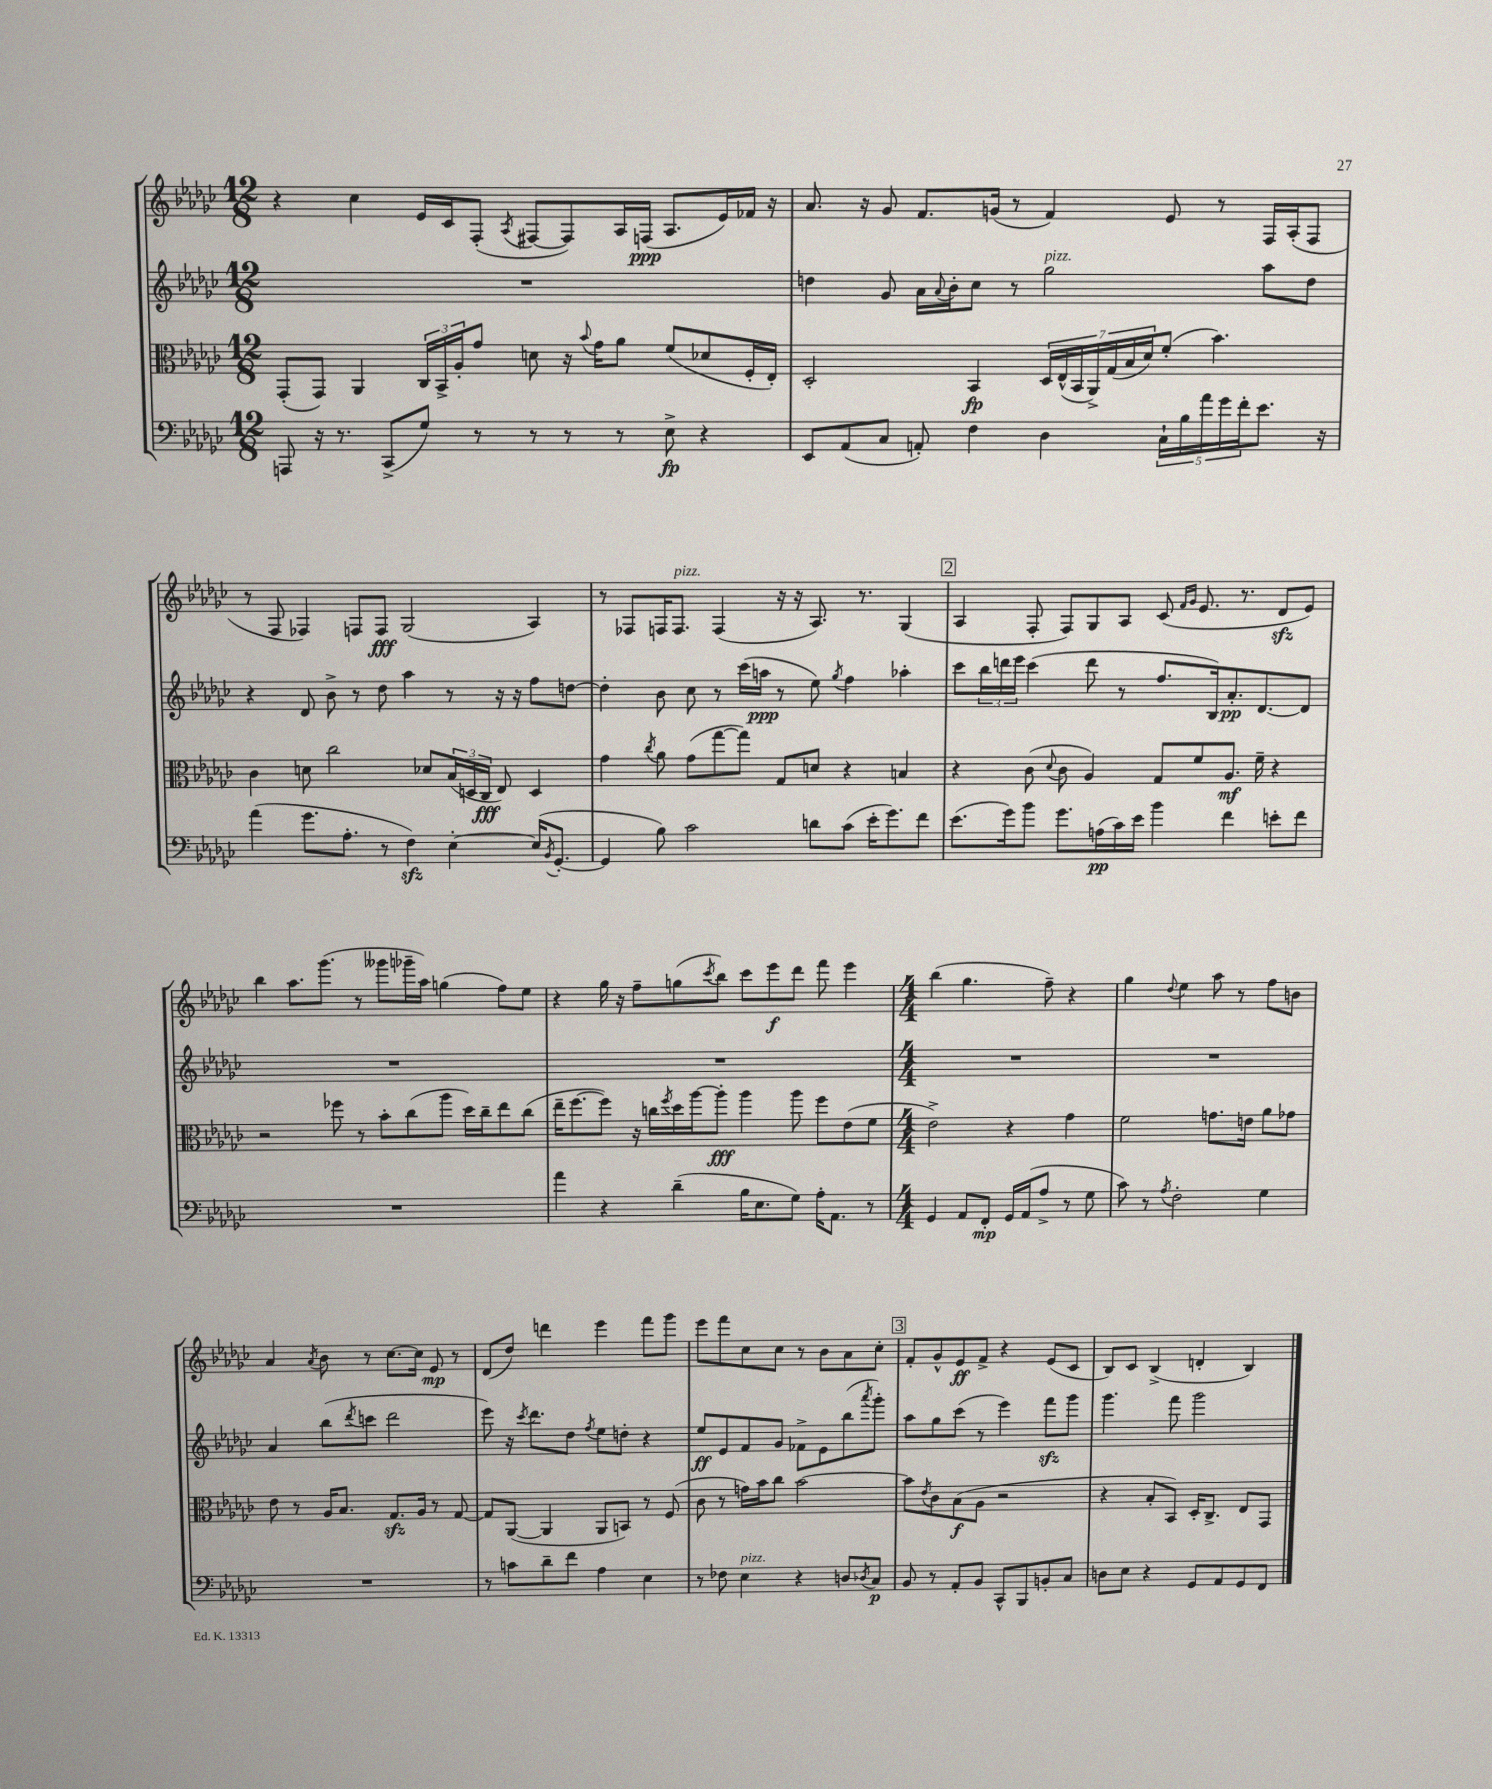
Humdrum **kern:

**kern	**dynam	**kern	**dynam	**kern	**dynam	**kern	**dynam
*part4	*part4	*part3	*part3	*part2	*part2	*part1	*part1
*staff4	*staff4	*staff3	*staff3	*staff2	*staff2	*staff1	*staff1
*clefF4	*	*clefC3	*	*clefG2	*	*clefG2	*
*k[b-e-a-d-g-c-]	*	*k[b-e-a-d-g-c-]	*	*k[b-e-a-d-g-c-]	*	*k[b-e-a-d-g-c-]	*
*M12/8	*	*M12/8	*	*M12/8	*	*M12/8	*
=9	=9	=9	=9	=9	=9	=9	=9
8AAAn/	.	(8GG-'/L	.	1.r	.	4r	.
16r	.	8GG-/J)	.	.	.	.	.
8.r	.	.	.	.	.	.	.
.	.	4AA-/	.	.	.	4cc-\	.
(8CC-^/L	.	.	.	.	.	.	.
8G-/J)	.	24C-/LL	.	.	.	16e-/LL	.
.	.	24BB-^/	.	.	.	.	.
.	.	.	.	.	.	16c-/J	.
.	.	24A-'/J	.	.	.	.	.
8r	.	8g-/J	.	.	.	(8F'/J	.
.	.	.	.	.	.	8qA-/	.
8r	.	8dn\	.	.	.	[8F#X/L	.
8r	.	16r	.	.	.	8F#/])	.
.	.	8qqb-/	.	.	.	.	.
.	.	16g-\KL	.	.	.	.	.
8r	.	8a-\J	.	.	.	16A-/L	.
.	.	.	.	.	.	(16Fn/JJ	ppp
8E-^\	fp	(8f/L	.	.	.	8.A-/L	.
4r	.	8d-X/	.	.	.	.	.
.	.	.	.	.	.	16e-/L)	.
.	.	16F'/L	.	.	.	16f-X/JJ	.
.	.	16E-'/JJ)	.	.	.	16r	.
=10	=10	=10	=10	=10	=10	=10	=10
8EE-/L	.	2D-'/	.	4ddn\	.	8.a-/	.
(8AA-/	.	.	.	.	.	.	.
.	.	.	.	.	.	16r	.
8C-/J	.	.	.	8g-/	.	8g-/	.
8AAn'/)	.	.	.	16a-\LL	.	8.f/L	.
.	.	.	.	8qqa-/	.	.	.
.	.	.	.	16b-'\J	.	.	.
4F\	.	4BB-/	fp	8cc-\J	.	.	.
.	.	.	.	.	.	(16gn/Jk	.
.	.	.	.	8r	.	8r	.
!	!	!	!	!LO:TX:a:i:t=pizz.	!	!	!
4D-\	.	28D-/LL	.	2gg-\	.	4f/)	.
.	.	(28E-^^/	.	.	.	.	.
.	.	28BB-/	.	.	.	.	.
.	.	28AA-^/)	.	.	.	.	.
.	.	(28G-/	.	.	.	.	.
.	.	28B-/	.	.	.	.	.
.	.	28d-/J)	.	.	.	.	.
20C-`\LL	.	(8f'/J	.	.	.	8e-/	.
20B-\	.	.	.	.	.	.	.
20a-\	.	.	.	.	.	.	.
.	.	4.b-\)	.	.	.	8r	.
20g-\	.	.	.	.	.	.	.
20f'\J	.	.	.	.	.	.	.
8.e-\J	.	.	.	8aa-\L	.	16F/LL	.
.	.	.	.	.	.	(16A-'/J	.
.	.	.	.	8dd\J	.	8F/J	.
16r	.	.	.	.	.	.	.
!!LO:LB:g=z
=11	=11	=11	=11	=11	=11	=11	=11
(4a-\	.	4c-\	.	4r	.	8r	.
.	.	.	.	.	.	8F/	.
8.g-\L	.	8dn\	.	8d-/	.	4F-X/)	.
.	.	2cc-\	.	8b-^\	.	.	.
8.A-'\J	.	.	.	.	.	.	.
.	.	.	.	8r	.	8Fn/L	.
8r	.	.	.	8dd-\	.	8F/J	fff
4Fzz\)	.	.	.	4aa-\	.	(2G-/	.
.	.	8d-X/L	.	.	.	.	.
[4E-'\	.	(24B-/L	.	8r	.	.	.
.	.	24Dn/	.	.	.	.	.
.	.	24C-/JJ	fff	.	.	.	.
.	.	8E-/)	.	16r	.	.	.
.	.	.	.	16r	.	.	.
(16E-/KL]	.	4D/	.	8ff\L	.	4A-/)	.
8qBB-/	.	.	.	.	.	.	.
[8.GG-'/J	.	.	.	.	.	.	.
.	.	.	.	[8ddn\J	.	.	.
=12	=12	=12	=12	=12	=12	=12	=12
4GG-/]	.	4g-\	.	4dd'\]	.	8r	.
.	.	.	.	.	.	8F-X/L	.
.	.	8qcc-/	.	.	.	.	.
8B-\)	.	8a-\	.	8b-\	.	16Fn/K	.
!	!	!	!	!	!	!LO:TX:a:i:t=pizz.	!
.	.	.	.	.	.	8.F/J	.
2c-\	.	(8g-\L	.	8cc-\	.	.	.
.	.	[8gg-\	.	8r	.	(4F/	.
.	.	8gg-\J])	.	(16ccc-\LL	.	.	.
.	.	.	.	16aan\JJ	ppp	.	.
.	.	8G-/L	.	8r	.	16r	.
.	.	.	.	.	.	16r	.
8dn\L	.	8dn/J	.	8ee-\)	.	8.A-/)	.
.	.	.	.	8qgg-/	.	.	.
(8c-\J	.	4r	.	4ff\	.	.	.
.	.	.	.	.	.	8.r	.
16e-'\KL	.	.	.	.	.	.	.
8.g-\)	.	.	.	.	.	.	.
.	.	4Bn/	.	4aa-X'\	.	(4G-/	.
8f\J	.	.	.	.	.	.	.
!!LO:REH:place=s1:t=2
=13	=13	=13	=13	=13	=13	=13	=13
(8.e-\L	.	4r	.	8ccc-\L	.	4A-/	.
.	.	.	.	24bb-\L	.	.	.
.	.	.	.	24dddn\	.	.	.
16g-\k)	.	.	.	.	.	.	.
.	.	.	.	24eee-\JJ	.	.	.
8b-\J	.	(8c-\	.	(4ccc-\	.	8F'/	.
.	.	8qqd-/	.	.	.	.	.
8.g-\L	.	8c-\	.	.	.	8F/L)	.
.	.	4A-/)	.	8ddd\	.	8G-/	.
(16An\L	pp	.	.	.	.	.	.
16c-\)	.	.	.	8r	.	8A-/J	.
16e-\JJ	.	.	.	.	.	.	.
4b-\	.	8G-/L	.	8.ff/L	.	(8c-/	.
.	.	.	.	.	.	16qqf/LL	.
.	.	.	.	.	.	16qqg-/JJ	.
.	.	8f/	.	.	.	8.e-/	.
.	.	.	.	16B-/k)	.	.	.
4f\	.	8.A-/J	mf	8.a-'/	pp	.	.
.	.	.	.	.	.	8.r	.
.	.	16f~\	.	[8.d-/	.	.	.
8en'\L	.	4r	.	.	.	8d-zz/L	.
8f\J	.	.	.	8d-/J]	.	8e-/J)	.
!!LO:LB:g=z
=14	=14	=14	=14	=14	=14	=14	=14
1.r	.	2r	.	1.r	.	4bb-\	.
.	.	.	.	.	.	8.aa-\L	.
.	.	.	.	.	.	(8.ggg-\J	.
.	.	8ff-X\	.	.	.	.	.
.	.	8r	.	.	.	8r	.
.	.	8b-'\L	.	.	.	8ggg--X\L	.
.	.	(8cc-\	.	.	.	16ggg-X~\L	.
.	.	.	.	.	.	16aa-\JJ)	.
.	.	8aa-\J	.	.	.	(4ggn\	.
.	.	16dd-\LL)	.	.	.	.	.
.	.	16cc-~\J	.	.	.	.	.
.	.	8ee-\	.	.	.	8ff\L)	.
.	.	(8cc-\J	.	.	.	8ee-\J	.
=15	=15	=15	=15	=15	=15	=15	=15
4a-\	.	16ee-~\KL	.	1.r	.	4r	.
.	.	[8.ff\	.	.	.	.	.
4r	.	8ff\J])	.	.	.	16gg-\	.
.	.	.	.	.	.	16r	.
.	.	16r	.	.	.	8ff~\L	.
.	.	16ccn\LL	.	.	.	.	.
.	.	8qff/	.	.	.	.	.
(4d-~\	.	16dd-\	.	.	.	(8ggn\	.
.	.	[16aa-\J	.	.	.	.	.
.	.	.	.	.	.	8qccc-/	.
.	.	8aa-'\J]	fff	.	.	8bb-\J)	.
16B-\KL	.	4aa-\	.	.	.	8ccc-\L	.
8.E-\	.	.	.	.	.	.	.
.	.	.	.	.	.	8eee-\	f
8G-\J)	.	8aa-\	.	.	.	8ddd-\J	.
16A-'\KL	.	8ff\L	.	.	.	8fff\	.
8.AA-\J	.	.	.	.	.	.	.
.	.	(8e-\	.	.	.	4eee-\	.
8r	.	8f\J	.	.	.	.	.
=16	=16	=16	=16	=16	=16	=16	=16
*M4/4	*	*M4/4	*	*M4/4	*	*M4/4	*
4GG-/	.	2e-^\)	.	1r	.	(4bb-\	.
8AA-/L	.	.	.	.	.	4.gg-\	.
8FF'/J	mp	.	.	.	.	.	.
16GG-/LL	.	4r	.	.	.	.	.
(16AA-/J	.	.	.	.	.	.	.
8A-^/J	.	.	.	.	.	8ff~\)	.
8r	.	4g-\	.	.	.	4r	.
8G-\	.	.	.	.	.	.	.
=17	=17	=17	=17	=17	=17	=17	=17
8c-\)	.	2f\	.	1r	.	4gg-\	.
8r	.	.	.	.	.	.	.
8qA-/	.	.	.	.	.	8qqdd-/	.
2F'\	.	.	.	.	.	4ee-\	.
.	.	8.gn\L	.	.	.	8aa-\	.
.	.	.	.	.	.	8r	.
.	.	16en\Jk	.	.	.	.	.
4G-\	.	8a-\L	.	.	.	8ff\L	.
.	.	8g-X\J	.	.	.	8bn\J	.
!!LO:LB:g=z
=18	=18	=18	=18	=18	=18	=18	=18
1r	.	8e-\	.	4a-/	.	4a-/	.
.	.	8r	.	.	.	.	.
.	.	.	.	.	.	8qa-/	.
.	.	16A-/KL	.	(8bb-\L	.	8b-\	.
.	.	8.B-/J	.	.	.	.	.
.	.	.	.	8qddd-/	.	.	.
.	.	.	.	8cccn\J	.	8r	.
.	.	8.G-zz/L	.	2ddd-\	.	[8.cc-\L	.
.	.	16A-/Jk	.	.	.	16cc-\Jk]	.
.	.	8r	.	.	.	8e-/	mp
.	.	[8G-/	.	.	.	8r	.
=19	=19	=19	=19	=19	=19	=19	=19
8r	.	8G-/L]	.	8eee-\)	.	(8d-/L	.
8cn\L	.	([8AA-/J	.	16r	.	8dd-/J)	.
.	.	.	.	8qccc-/	.	.	.
.	.	.	.	8.ddd-\L	.	.	.
8d-~\	.	4AA-/]	.	.	.	4dddn\	.
8f\J	.	.	.	8dd-\J	.	.	.
.	.	.	.	8qff/	.	.	.
4A-\	.	8AA-/L	.	8ee-\L	.	4eee-\	.
.	.	8BBn/J)	.	8ddn'\J	.	.	.
4E-\	.	8r	.	4r	.	8fff\L	.
.	.	(8F/	.	.	.	8ggg-\J	.
=20	=20	=20	=20	=20	=20	=20	=20
8r	.	8c-\	.	8ee-/L	ff	8eee-\L	.
8F-X\	.	8r	.	8e-/	.	8fff\	.
!LO:TX:a:i:t=pizz.	!	!	!	!	!	!	!
4E-\	.	16gn\LL)	.	8f/	.	8cc-\	.
.	.	16b-\J	.	.	.	.	.
.	.	8cc-\J	.	8g-/J	.	8cc-\J	.
4r	.	[2b-\	.	8f-X^\L	.	8r	.
.	.	.	.	8e-\	.	8b-\L	.
8Dn/L	.	.	.	(8bb-\	.	8a-\	.
8qD-X/	.	.	.	8qaaa-/	.	.	.
8C-/J	p	.	.	8ggg-'\J)	.	8cc-'\J	.
!!LO:REH:place=s1:t=3
=21	=21	=21	=21	=21	=21	=21	=21
8BB-/	.	8b-\L]	.	8aa-\L	.	8f'/L	.
.	.	8qe-/	.	.	.	.	.
8r	.	8c-\	.	8gg-\	.	8g-^^/	.
8AA-'/L	.	(8B-\	f	(8ccc-\J	.	8e-/	ff
8BB-/J	.	8A-\J	.	8r	.	8f^/J	.
8CC-^^/L	.	2r	.	4eee-\)	.	4r	.
8BBB-/	.	.	.	.	.	.	.
8BBn'/	.	.	.	8fffzz\L	.	(8e-/L	.
8C-/J	.	.	.	8ggg-\J	.	8c-/J	.
=22	=22	=22	=22	=22	=22	=22	=22
8Dn\L	.	4r	.	4.ggg-\	.	8B-/L)	.
8E-\J	.	.	.	.	.	8c-/J	.
4r	.	8B-'/L	.	.	.	(4B-^/	.
.	.	8BB-/J)	.	8fff\	.	.	.
8GG-/L	.	16D-'/KL	.	2ggg-\	.	4dn'/	.
.	.	8.C-^/J	.	.	.	.	.
8AA-/	.	.	.	.	.	.	.
8GG-/	.	8E-/L	.	.	.	4B-/)	.
8FF/J	.	8GG-/J	.	.	.	.	.
==	==	==	==	==	==	==	==
*-	*-	*-	*-	*-	*-	*-	*-
